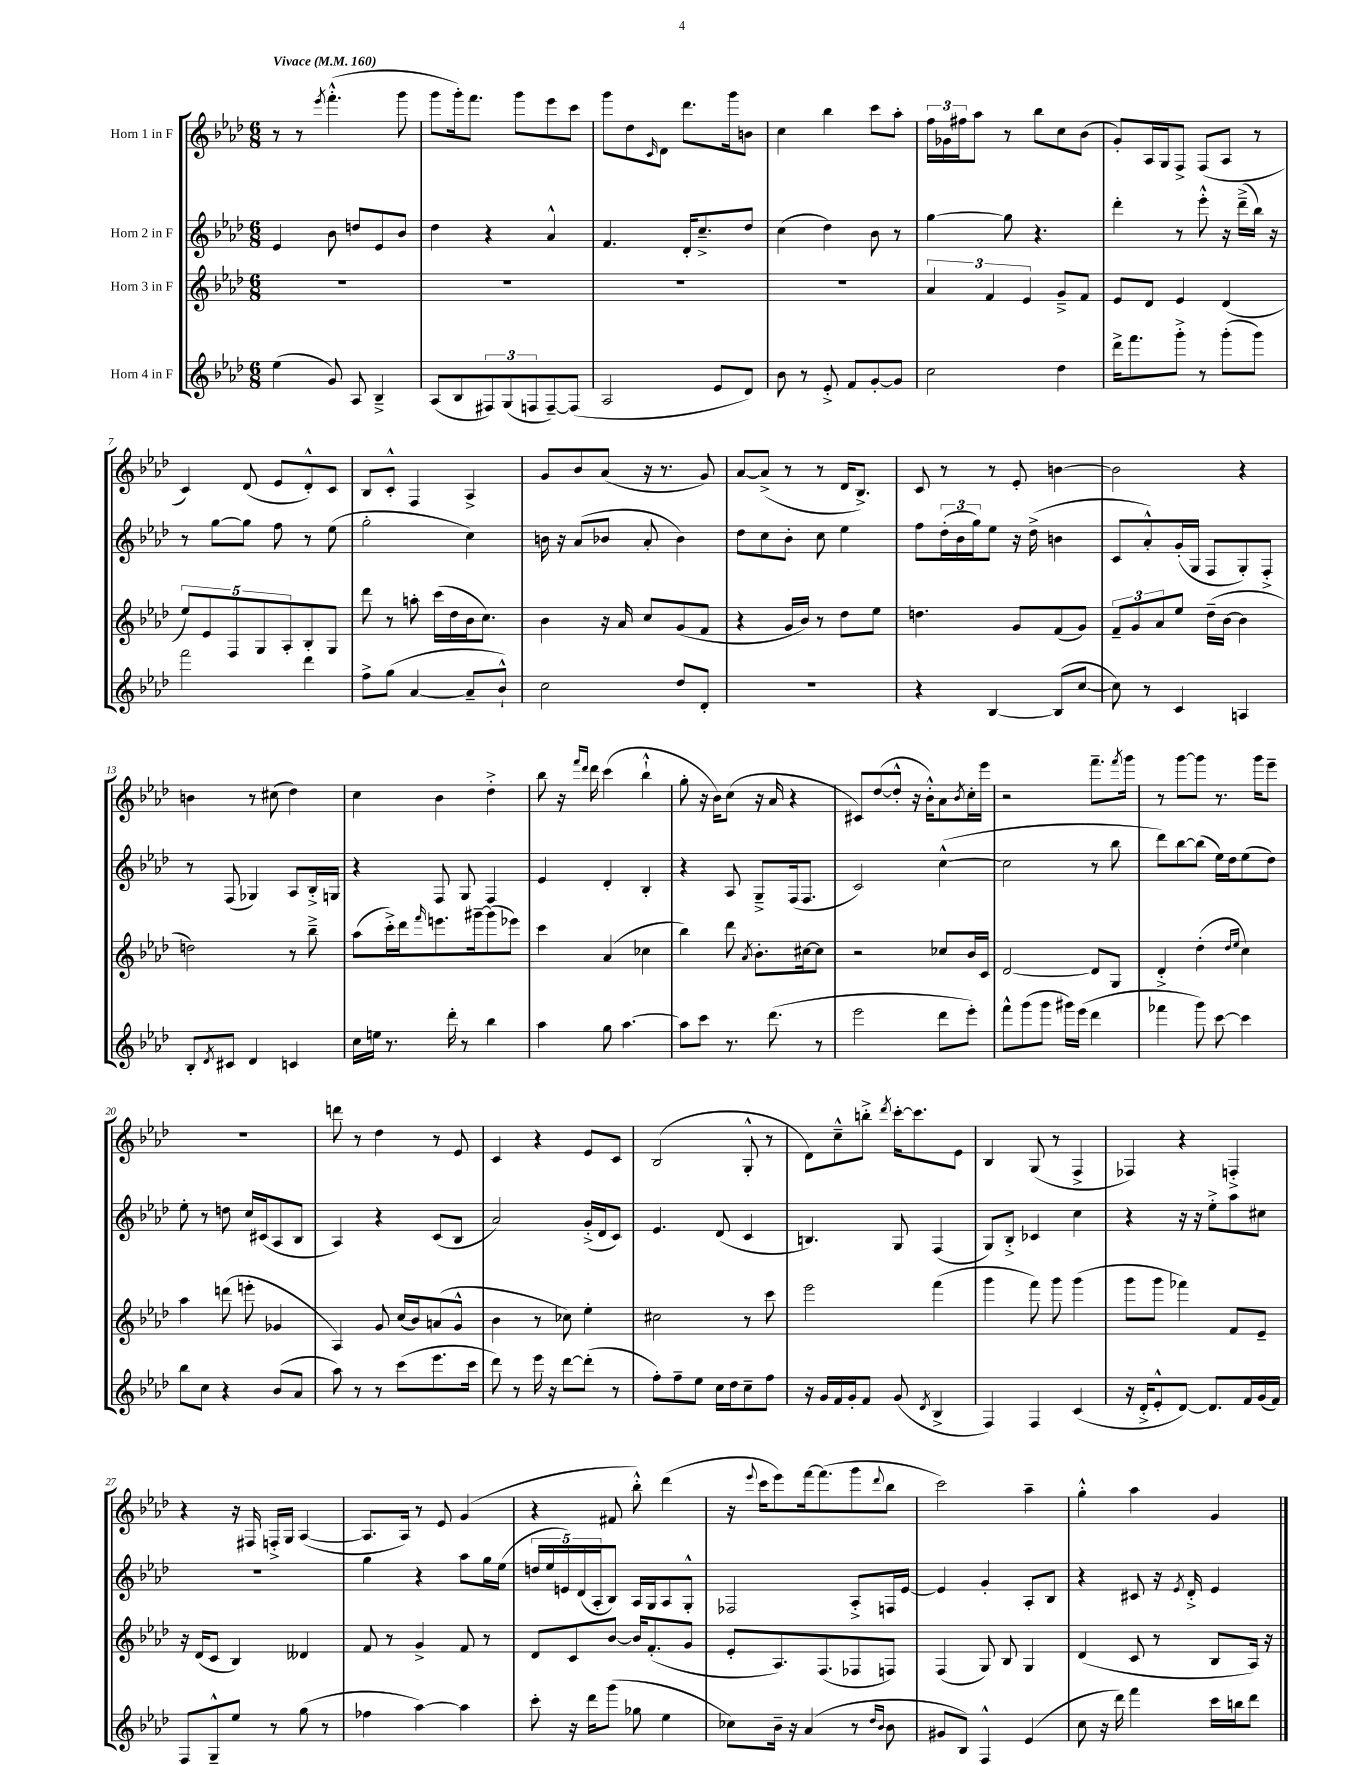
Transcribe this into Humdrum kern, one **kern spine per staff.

**kern	**kern	**kern	**kern
*part4	*part3	*part2	*part1
*staff4	*staff3	*staff2	*staff1
*I"Horn 4 in F	*I"Horn 3 in F	*I"Horn 2 in F	*I"Horn 1 in F
*clefG2	*clefG2	*clefG2	*clefG2
*k[b-e-a-d-]	*k[b-e-a-d-]	*k[b-e-a-d-]	*k[b-e-a-d-]
*M6/8	*M6/8	*M6/8	*M6/8
*MM160	*MM160	*MM160	*MM160
=1	=1	=1	=1
!	!	!	!LO:TX:a:B:t=Vivace
(4ee-\	2.r	4e-/	8r
.	.	.	8r
.	.	.	8qeee-/
8g/)	.	8b-\	(4.fff'^^\
8A-/	.	8ddn/L	.
4B-~^/	.	8e-/	.
.	.	8b-/J	8ggg\
=2	=2	=2	=2
(8A-/L	2.r	4dd-\	8ggg\L
8B-/	.	.	16ggg'\k)
.	.	.	8.fff\J
12F#X/)	.	4r	.
(12G/	.	.	.
.	.	.	8ggg\L
12Fn/	.	.	.
[8F~/)	.	4a-^^/	8eee-\
(8F/J]	.	.	8ccc\J
=3	=3	=3	=3
2A-/	2.r	4.f/	8ggg\L
.	.	.	8dd-\
.	.	.	16qqc/
.	.	.	8d-\J
.	.	16d-'/KL	8.ddd-\L
.	.	8.cc~^/	.
8e-/L	.	.	.
.	.	.	16ggg\k
8d-/J)	.	8dd-/J	8bn\J
=4	=4	=4	=4
8b-\	2.r	(4cc\	4cc\
8r	.	.	.
8e-'^/	.	4dd-\)	4bb-\
8f/L	.	.	.
[8g'/	.	8b-\	8ccc\L
8g/J]	.	8r	8aa-'\J
=5	=5	=5	=5
2cc\	6a-/	[4gg\	24ff\LL
.	.	.	24g-X\
.	.	.	24ff#X\J
.	.	.	8aa-\J
.	6f/	.	.
.	.	8gg\]	8r
.	6e-/	.	.
.	.	4.r	8bb-\L
4dd-\	8g~^/L	.	8cc\
.	8f/J	.	(8b-\J
=6	=6	=6	=6
16ddd-^\KL	8e-/L	4ddd-'\	8g'/L)
8.fff\	.	.	.
.	8d-/J	.	16A-/L
.	.	.	16G/J
8ggg'^\J	4e-/	8r	8F^/J
8r	.	8eee-'^^\	(8F/L
(8ggg'\L	(4d-/	16r	8A-/J
.	.	(16ddd-~^\LL	.
8ggg\J)	.	16bb-\JJ)	8r
.	.	16r	.
!!LO:LB:g=z
=7	=7	=7	=7
2fff\	10ee-/L)	8r	4c/)
.	10e-/	.	.
.	.	[8gg\L	.
.	10F/	.	.
.	.	8gg\J]	(8d-/
.	10G/	.	.
.	.	8ff\	8e-/L
.	10A-'/	.	.
4ddd-\	8B-'/	8r	8d-'^^/)
.	8G/J	(8ee-\	8c/J
=8	=8	=8	=8
8ff^\L	8ddd-\	2gg'\	8B-/L
(8gg\J	8r	.	8c'^^/J
[4a-/	8aan'\	.	4F/
.	(16ccc\LL	.	.
.	16dd-\	.	.
8a-~/L]	16b-\J	4cc\)	4A-^/
.	8.cc\J)	.	.
8b-`^^/J)	.	.	.
=9	=9	=9	=9
2cc\	4b-\	16bn\	8g/L
.	.	16r	.
.	.	(8a-/L	8b-/
.	16r	8b-X/J	(8a-/J
.	16a-/	.	.
.	8cc/L	8a-'/	16r
.	.	.	8.r
8dd-/L	(8g/	4b-\)	.
8d-'/J	8f/J	.	8g/)
=10	=10	=10	=10
2.r	4r	8dd-\L	[8a-/L
.	.	8cc\	(8a-^/J]
.	16g/LL	8b-'\J	8r
.	16b-/JJ)	.	.
.	8r	8cc\	8r
.	8dd-\L	4ee-\	16d-/KL
.	.	.	8.B-^/J)
.	8ee-\J	.	.
=11	=11	=11	=11
4r	4.ddn\	8ff\L	8c/
.	.	(24dd-'\L	8r
.	.	24b-\	.
.	.	24gg\J)	.
[4B-/	.	8ee-\J	8r
.	8g/L	16r	8e-'/
.	.	(16dd-^\	.
(8B-/L]	(8f/	4bn\	[4bn\
[8cc/J	8g/J)	.	.
=12	=12	=12	=12
8cc\])	12f~/L	8c/L	2b\]
.	12g/	.	.
8r	.	8a-'^^/)	.
.	12a-/	.	.
4c/	8ee-/J	(16g'/L	.
.	.	16G/JJ	.
.	(16dd-~\LL	8F/L	.
.	[16b-\JJ	.	.
4An/	4b-\]	8G'/)	4r
.	.	8F'^/J	.
!!LO:LB:g=z
=13	=13	=13	=13
8B-'/L	2ddn\)	8r	4bn\
8qd-/	.	.	.
8c#X/J	.	(8F/	.
4d-/	.	4G-X/)	8r
.	.	.	(8cc#X\
4cn/	8r	8A-/L	4dd-\)
.	8bb-~^\	16B-'^/L	.
.	.	16Gn/JJ	.
=14	=14	=14	=14
16cc\LL	(8aa-\L	4r	4cc\
16een\JJ	.	.	.
8.r	16ccc'^\L)	.	.
.	16ddd-\J	.	.
.	16qqfff/	.	.
.	8.eeen\	8F/	4b-\
16ddd-'\	.	.	.
8r	.	8G/	.
.	[16ggg#X~\k	.	.
4bb-\	(8ggg#\]	4F/	4dd-'^\
.	8eee-X\J)	.	.
=15	=15	=15	=15
4aa-\	4ccc\	4e-/	8bb-\
.	.	.	16r
.	.	.	16qqfff/LL
.	.	.	16qqddd-/JJ
.	.	.	16ddd-\
8gg\	(4a-/	4d-'/	(4ccc\
[4.aa-\	.	.	.
.	4cc-X\	4B-'/	4bb-`^^\
=16	=16	=16	=16
8aa-\L]	4bb-\)	4r	8gg'\
8ccc\J	.	.	16r
.	.	.	16b-\KL)
8.r	8ddd-\	8A-/	(8cc\J
.	8qa-/	.	.
.	8.b-'\L	8G~^/L	16r
(8.ddd-\	.	.	16a-/
.	.	(16F/k	4r
.	[16cc#X\k	8.F/J	.
8r	8cc#\J]	.	.
=17	=17	=17	=17
2eee-\	2r	2c/)	8c#X/L)
.	.	.	([8dd-/
.	.	.	8dd-'^^/J]
.	.	.	16r
.	.	.	16b-'^^\KL)
8ddd-\L	8cc-X/L	([4cc^^\	8a-\
.	.	.	8qb-/
8eee-'\J)	16b-/L	.	16cc'\L
.	16c/JJ	.	16eee-\JJ
=18	=18	=18	=18
8fff^^\L	[2d-/	2cc\]	2r
(8ggg\	.	.	.
8ggg\J	.	.	.
16ggg#X\LL)	.	.	.
(16eee-\JJ	.	.	.
4ddd-\	8d-/L]	8r	8.fff~\L
.	8G/J	8bb-\	.
.	.	.	8qfff/
.	.	.	16ggg\Jk
=19	=19	=19	=19
4fff-X\	4d-'^/	8ddd-\L)	8r
.	.	[8bb-\	[8ggg\L
8ggg\)	(4dd-'\	(8bb-\J]	8ggg\J]
[8ccc\	.	16ee-\LL)	8.r
.	.	16dd-\J	.
.	16qqdd-/LL	.	.
.	16qqee-/JJ	.	.
4ccc\]	4cc\)	(8ee-\	.
.	.	.	16ggg\KL
.	.	8dd-\J)	8eee-~\J
!!LO:LB:g=z
=20	=20	=20	=20
8bb-\L	4aa-\	8ee-'\	2.r
8cc\J	.	8r	.
4r	(8dddn\	8ddn\	.
.	8eeen'\	16cc/LL	.
.	.	(16c#X/J	.
(8b-/L	4g-X/	8A-/	.
8a-/J	.	8B-/J	.
=21	=21	=21	=21
8aa-\)	4A-/)	4A-/)	8dddn\
8r	.	.	8r
8r	8g/	4r	4dd-\
(8ccc\L	(16cc/LL	.	.
.	16b-/J)	.	.
8.eee-\	(8an/	(8c/L	8r
.	8g^^/J	8B-/J	8e-/
16ccc\Jk	.	.	.
=22	=22	=22	=22
8ddd-\)	4b-\	2a-/)	4c/
8r	.	.	.
16eee-\	8r	.	4r
16r	.	.	.
[8ddd-\L	8cc-X\)	.	.
(8ddd-'\J]	4ee-'\	(16g'^/LL	8e-/L
.	.	16d-/J	.
8r	.	8c/J)	8c/J
=23	=23	=23	=23
8ff'\L)	2cc#X\	4.e-/	(2B-/
8ff~\	.	.	.
8ee-\J	.	.	.
16cc\LL	.	(8d-/	.
16dd-\J	.	.	.
8cc~\	8r	4c/	8G'^^/
8ff\J	8ccc\	.	8r
=24	=24	=24	=24
16r	2eee-\	4.Bn/)	8d-\L)
16g/LL	.	.	.
16f/	.	.	8cc~^^\
16g'/J	.	.	.
8f/J	.	.	8bbn'^\J
.	.	.	8qddd-/
(8g/	.	8G/	[16ccc'\KL
.	.	.	8.ccc\]
8qd-/	.	.	.
4B-^/	(4fff\	(4F/	.
.	.	.	8e-\J
=25	=25	=25	=25
4F/)	4ggg\	8G/L)	4B-/
.	.	8B-'^/J	.
4F/	8fff\)	4c-X/	(8G/
.	8ggg\	.	8r
(4c/	(4ggg\	4cc\	4F^/
=26	=26	=26	=26
16r	8ggg\L	4r	4F-X/)
16d-'^/KL	.	.	.
8e-'^^/	8ggg\J	.	.
[8d-/J)	4fff-X\)	16r	4r
.	.	16r	.
8.d-/L]	.	8ee-'^\L	.
.	8f/L	8aa-\	4Fn'^/
16f/L	.	.	.
(16g/	8e-~/J	8cc#X\J	.
16f/JJ)	.	.	.
!!LO:LB:g=z
=27	=27	=27	=27
8F/L	16r	2.r	4r
.	(16d-/KL	.	.
8G~^^/	8c/J	.	.
8ee-/J	4B-/)	.	16r
.	.	.	16F#X/
8r	.	.	16Fn'^/LL
.	.	.	16G/JJ
(8gg\	4d--X/	.	([4A-/
8r	.	.	.
=28	=28	=28	=28
4ff-X\	8f/	4gg\	8.A-/L]
.	8r	.	.
.	.	.	16A-/Jk)
[4aa-\)	4g^/	4r	8r
.	.	.	8e-/
4aa-\]	8f/	8aa-\L	(4g/
.	8r	16gg\L	.
.	.	(16ee-\JJ	.
=29	=29	=29	=29
8ccc'\	8d-/L	20ddn/LL	4r
.	.	20ee-/	.
.	.	20en/)	.
16r	8c/	.	.
.	.	(20d-/	.
16ddd-\KL	.	.	.
.	.	20A-'/J	.
(8ggg\J	[8b-/J	8B-/J)	8f#X/
8gg-X\	16b-/KL]	16A-/LL	8bb-'^^\)
.	(8.f'/	16G/J	.
4ee-\	.	8A-/	(4ddd-\
.	8g/J	8G'^^/J	.
=30	=30	=30	=30
8cc-X\L)	8e-'/L	2F-X/	16r
.	.	.	8qqeee-/
.	.	.	16ccc\KL
16b-~\Jk	8.A-/)	.	8eee-\)
16r	.	.	.
(4a-/	.	.	[16fff\k
.	(8.F/	.	(8.fff\]
8r	8F-X/	8A-'^/L	8ggg\
16qqdd-/LL	.	.	.
16qqb-/JJ	.	.	8qqddd-/
8b-\	8Fn/J)	16Fn/L	8bb-\J
.	.	[16e-/JJ	.
=31	=31	=31	=31
8g#X/L	(4F/	4e-/]	2ccc\)
8B-/J)	.	.	.
4F'^^/	8G/)	4g'/	.
.	8B-/	.	.
(4e-/	4G/	8A-'/L	4aa-~\
.	.	8B-/J	.
=32	=32	=32	=32
8cc\	(4d-/	4r	4gg'^^\
16r	.	.	.
16ddd-\)	.	.	.
4fff\	8c/	8c#X/	4aa-\
.	8r	16r	.
.	.	8qe-/	.
.	.	16d-'^/	.
16ccc\LL	8B-/L	4e-/	4g/
16bbn\J	.	.	.
8ddd-\J	16A-/Jk)	.	.
.	16r	.	.
==	==	==	==
*-	*-	*-	*-
